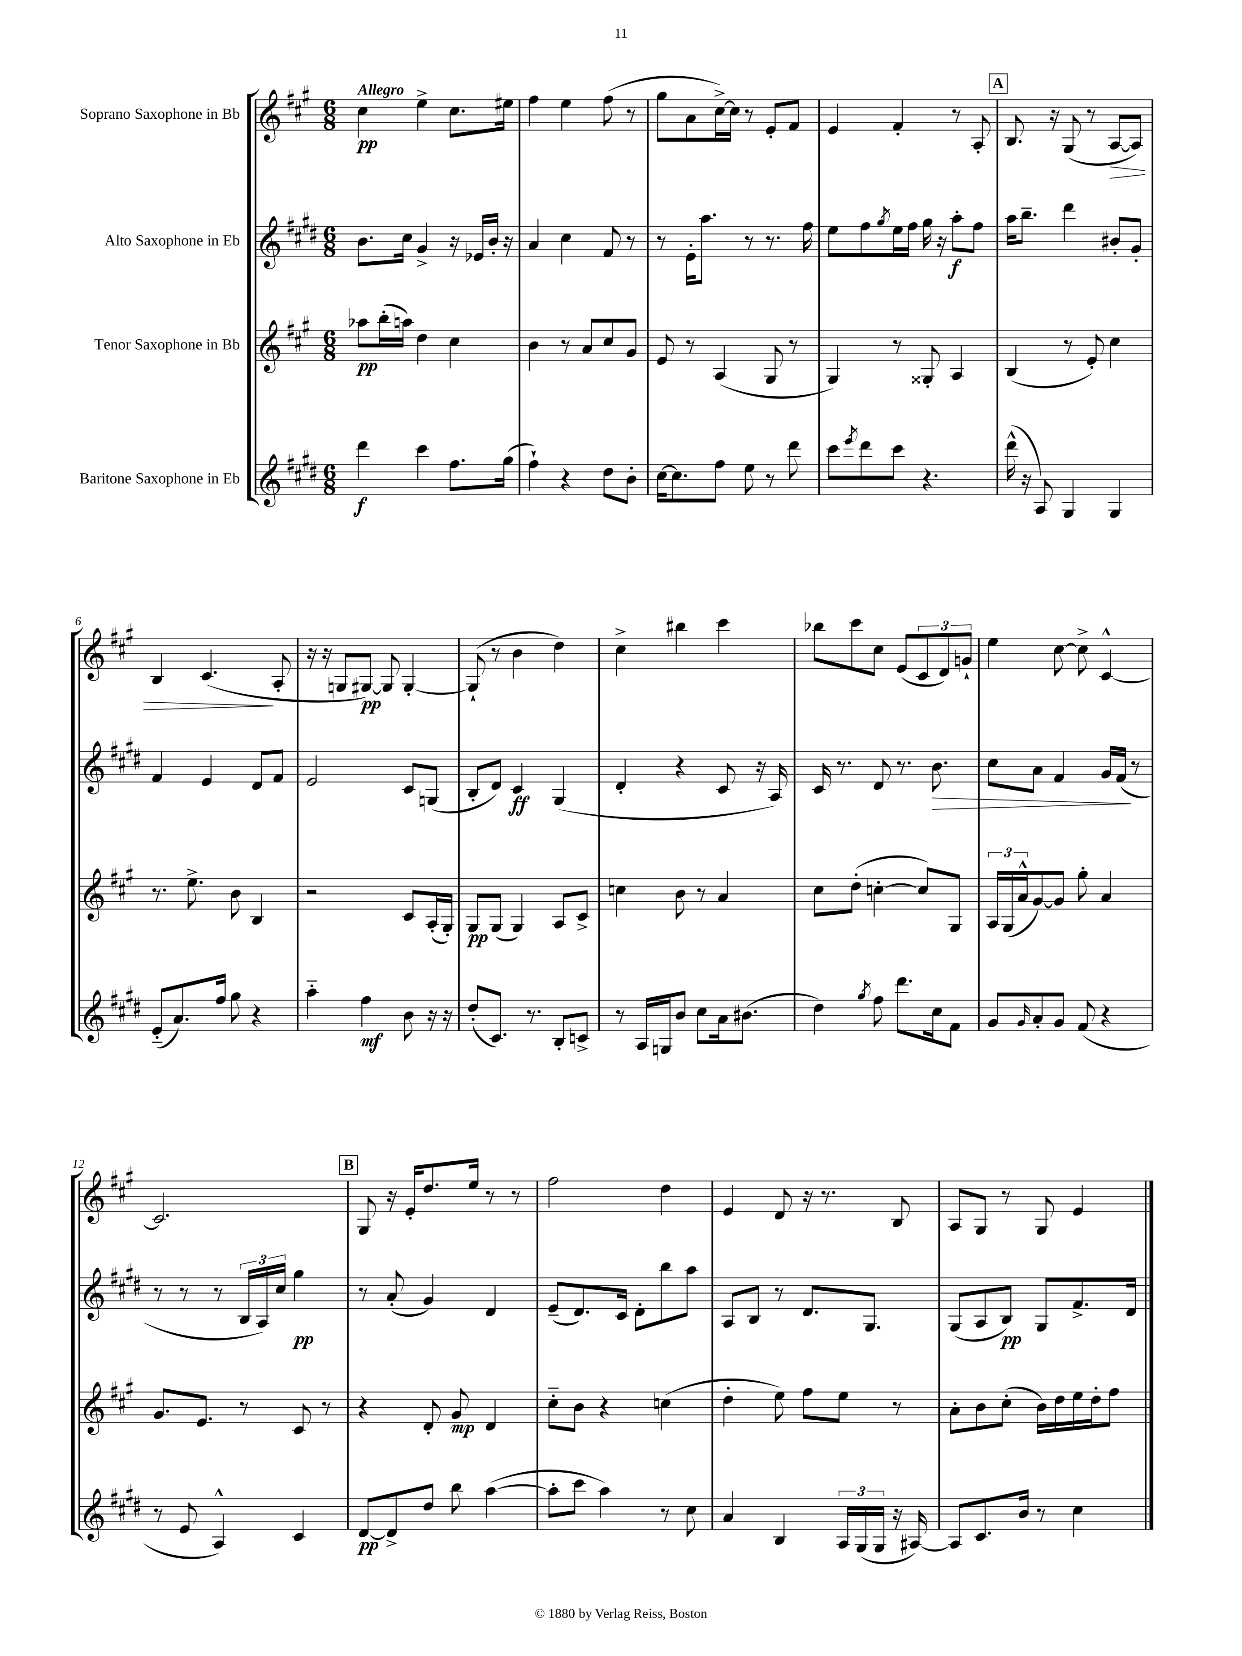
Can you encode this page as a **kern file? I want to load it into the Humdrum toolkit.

**kern	**kern	**kern	**kern
*staff4	*staff3	*staff2	*staff1
*clefG2	*clefG2	*clefG2	*clefG2
*k[f#c#g#d#]	*k[f#c#g#]	*k[f#c#g#d#]	*k[f#c#g#]
*M6/8	*M6/8	*M6/8	*M6/8
4ddd#\	8aa-\L	8.b\L	4cc#\
.	(16bb'\L	.	.
.	16aa\JJ)	16cc#\Jk	.
4ccc#\	4dd\	4g#^/	4ee^\
8.ff#\L	4cc#\	16r	8.cc#\L
.	.	16e-/LL	.
.	.	16b'/JJ	.
(16gg#\Jk	.	16r	16ee#\Jk
=	=	=	=
4ff#`\)	4b\	4a/	4ff#\
4r	8r	4cc#\	4ee\
.	8a/L	.	.
8dd#\L	8cc#/	8f#/	(8ff#\
8b'\J	8g#/J	8r	8r
=	=	=	=
[16cc#\LK	8e/	8r	8gg#\L
8.cc#\]	.	.	.
.	8r	16e'\LK	8a\
.	.	8.aa\J	.
8ff#\J	(4A/	.	[16cc#^\L)
.	.	.	16cc#\]JJ
8ee\	.	8r	8r
8r	8G#/	8.r	8e'/L
8ddd#\	8r	.	8f#/J
.	.	16ff#\	.
=	=	=	=
8ccc#\L	4G#/)	8ee\L	4e/
8qeee/	.	.	.
8ddd#\	.	8ff#\	.
.	.	8qgg#/	.
8ccc#\J	8r	16ee\L	4f#'/
.	.	16ff#\JJ	.
4.r	8G##'/	16gg#\	.
.	.	16r	.
.	4A/	8aa'\L	8r
.	.	8ff#\J	8A'/
=	=	=	=
(16ddd#^^\	(4B/	16aa\LK	8.B/
16r	.	8.bb~\J	.
8A/)	.	.	.
.	.	.	16r
4G#/	8r	4ddd#\	(8G#/
.	8e'/)	.	8r
4G#/	4cc#\	8b#'/L	[8A/L
.	.	8g#'/J	8A/]J)
=	=	=	=
(8e'~/L	8.r	4f#/	4B/
8.a/)	.	.	.
.	8.ee^\	.	.
.	.	4e/	(4.c#/
16ff#/Jk	.	.	.
8gg#\	8b\	.	.
4r	4B/	8d#/L	.
.	.	8f#/J	8A'/
=	=	=	=
4aa'~\	2r	2e/	16r
.	.	.	16r
.	.	.	8G/L
4ff#\	.	.	[8G#/J)
.	.	.	8G#/]
8b\	8c#/L	8c#/L	[4G#'/
16r	(16A'/L	(8G/J	.
16r	16G#'/JJ)	.	.
=	=	=	=
(8dd#'/L	8G#/L	8B'/L	(8G#`/]
8.c#/J)	(8G#/J	8d#/J)	8r
.	4G#/)	4c#/	4b\
8.r	.	.	.
8B'/L	8A/L	(4G#/	4dd\)
8c^/J	8c#^/J	.	.
=	=	=	=
8r	4cc\	4d#'/	4cc#^\
16A/LL	.	.	.
16G/J	.	.	.
8b/J	8b\	4r	4bb#\
8cc#\L	8r	.	.
16a\k	4a/	8c#/	4ccc#\
(8.b#\J	.	.	.
.	.	16r	.
.	.	16A/)	.
=	=	=	=
4dd#\)	8cc#\L	16c#/	8bb-\L
.	.	8.r	.
.	(8dd'\J	.	8ccc#\
8qgg#/	.	.	.
8ff#\	[4cc'\	8d#/	8cc#\J
8.ddd#\L	.	8.r	(8e/L
.	8cc/]L)	.	12c#/
16cc#\k	.	8.b\	.
.	.	.	12d/)
8f#\J	8G#/J	.	.
.	.	.	12g`/J
=	=	=	=
8g#/L	24A/LL	8cc#\L	4ee\
.	(24G#/	.	.
.	24a^^/J	.	.
16qqg#/	.	.	.
8a'/	[8g#/)	8a\J	.
8g#/J	8g#/]J	4f#/	[8cc#\
(8f#/	8gg#'\	.	8cc#^\]
4r	4a/	16g#/LL	[4c#^^/
.	.	(16f#/JJ	.
.	.	8r	.
=	=	=	=
8r	8.g#/L	8r	2.c#/]
8e/	.	8r	.
.	8.e/J	.	.
4A^^/)	.	8r	.
.	8r	24B/LL	.
.	.	24A/)	.
.	.	24cc#/JJ	.
4c#/	8c#/	4gg#\	.
.	8r	.	.
=	=	=	=
[8d#/L	4r	8r	8G#/
8d#^/]	.	(8a'/	16r
.	.	.	16e'/LK
8dd#/J	8d'/	4g#/)	8.dd/
8bb\	8g#/	.	.
.	.	.	16ee/Jk
([4aa\	4d/	4d#/	8r
.	.	.	8r
=	=	=	=
8aa'\]L	8cc#'~\L	(8e~/L	2ff#\
8ccc#\J	8b\J	8.d#/)	.
4aa\)	4r	.	.
.	.	16c#/Jk	.
.	.	8d#'\L	.
8r	(4cc\	8bb\	4dd\
8cc#\	.	8aa\J	.
=	=	=	=
4a/	4dd'\	8A/L	4e/
.	.	8B/J	.
4B/	8ee\)	8r	8d/
.	8ff#\L	8.d#/L	16r
.	.	.	8.r
24A/LL	8ee\J	.	.
(24G#/	.	.	.
.	.	8.G#/J	.
24G#/JJ	.	.	.
16r	8r	.	8B/
[16A#/)	.	.	.
=	=	=	=
8A#/]L	8a'\L	(8G#/L	8A/L
8.c#/	8b\	8A/	8G#/J
.	(8cc#'\J	8B/J)	8r
16b/Jk	.	.	.
8r	16b\LL)	8G#/L	8G#/
.	16dd\	.	.
4cc#\	16ee\	8.f#^/	4e/
.	16dd'\J	.	.
.	8ff#\J	.	.
.	.	16d#/Jk	.
==	==	==	==
*-	*-	*-	*-
